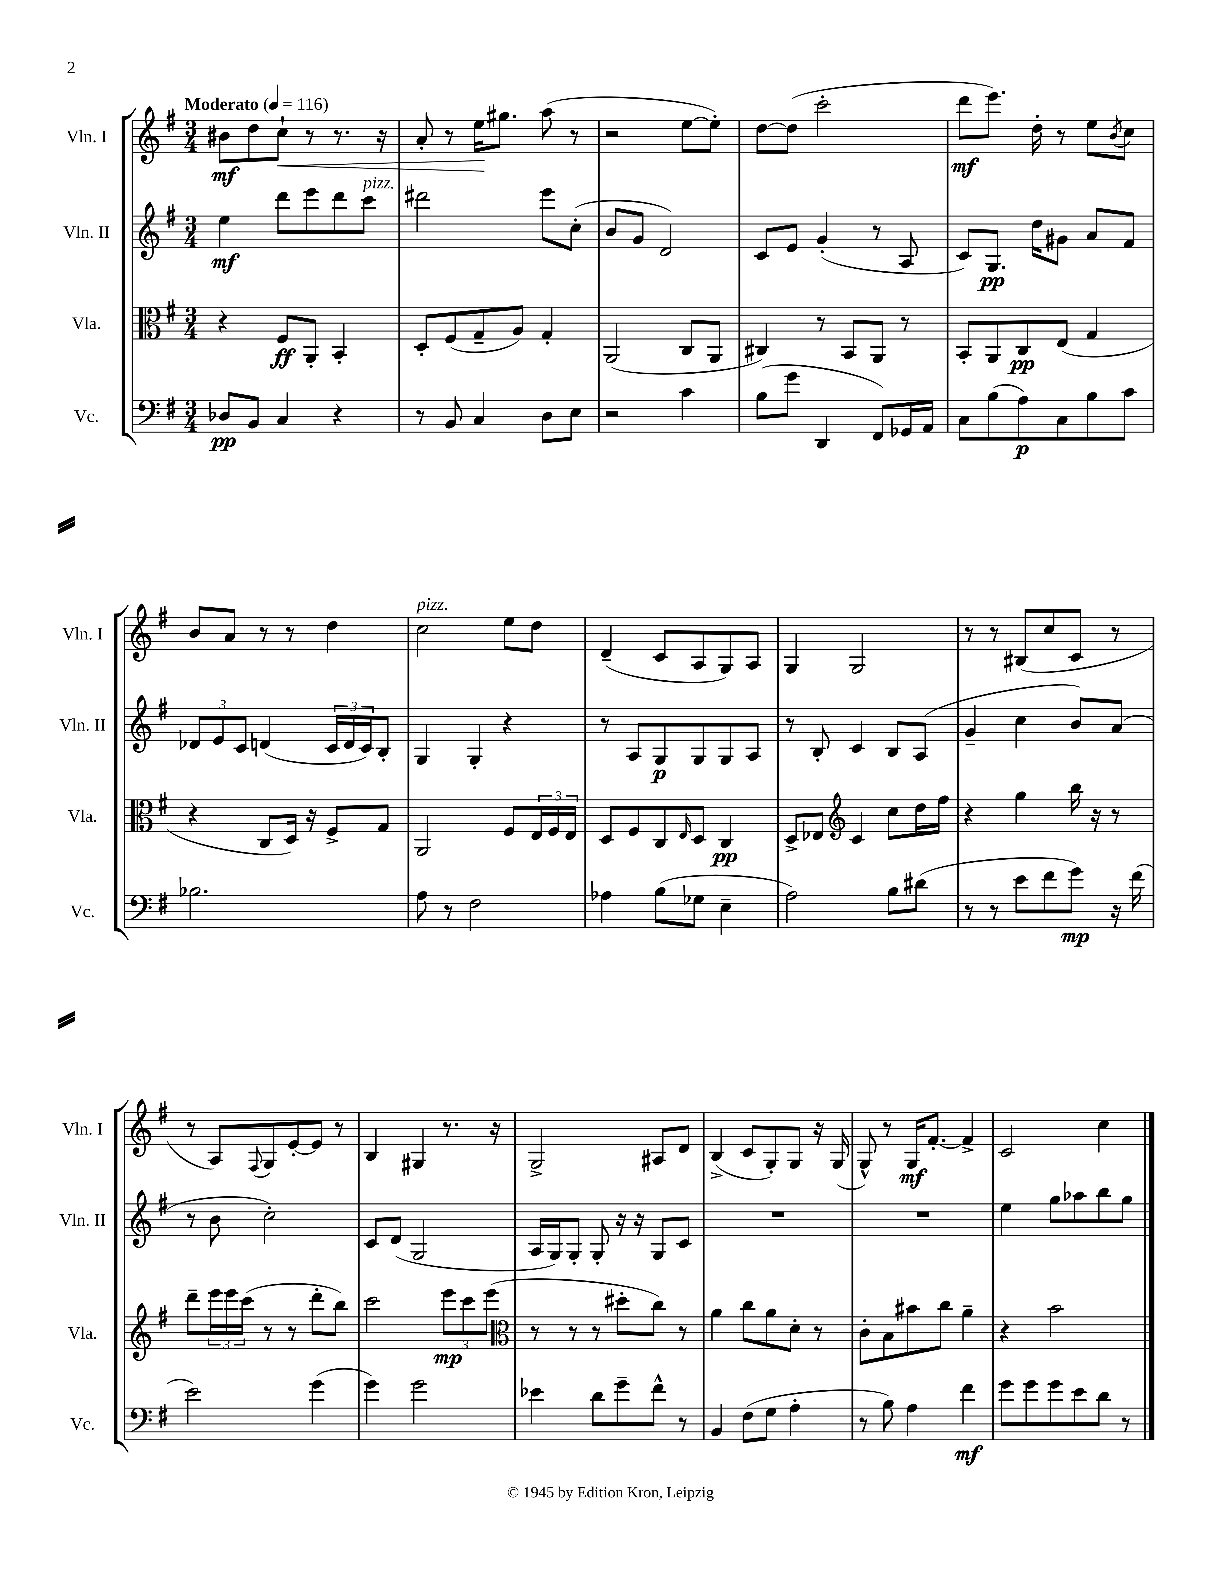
<<
\new StaffGroup <<
\new Staff = "s0" \with { instrumentName = "Vln. I" shortInstrumentName = "Vln. I" } {
    \clef treble \key g \major \numericTimeSignature \time 3/4 \tempo "Moderato" 4 = 116
    bis'8\mf d''8 c''8-!\< r8 r8. r16 |
    a'8-. r8 e''16\! gis''8. a''8( r8 |
    r2 e''8~ e''8-.) |
    d''8~ d''8( c'''2-. |
    d'''8\mf e'''8.) d''16-. r8 e''8 \acciaccatura { b'8 } c''8 |
    b'8 a'8 r8 r8 d''4 |
    c''2^\markup { \italic "pizz." } e''8 d''8 |
    d'4--( c'8 a8 g8) a8 |
    g4 g2 |
    r8 r8 bis8( c''8 c'8 r8 |
    r8 a8) \appoggiatura { fis8 } g8 e'8~-. e'8 r8 |
    b4 gis4 r8. r16 |
    g2-> ais8 d'8 |
    b4->( c'8 g8-.) g8 r16 g16( |
    g8-^) r8 g16\mf fis'8.~-. fis'4-> |
    c'2 c''4 \bar "|." |
}
\new Staff = "s1" \with { instrumentName = "Vln. II" shortInstrumentName = "Vln. II" } {
    \clef treble \key g \major \numericTimeSignature \time 3/4
    e''4\mf d'''8 e'''8 d'''8 c'''8^\markup { \italic "pizz." } |
    dis'''2 e'''8 c''8-.( |
    b'8 g'8 d'2) |
    c'8 e'8 g'4-.( r8 a8 |
    c'8) g8.\pp d''16 gis'8 a'8 fis'8 |
    \tuplet 3/2 { des'8 e'8 c'8 } d'4( \tuplet 3/2 { c'16 d'16 c'16) } b8-. |
    g4 g4-. r4 |
    r8 a8 g8\p g8 g8 a8 |
    r8 b8-. c'4 b8 a8( |
    g'4-- c''4 b'8) a'8( |
    r8 b'8 c''2-.) |
    c'8 d'8( g2 |
    a16 g16) g8-. g8-. r16 r16 g8 c'8 |
    R2. |
    R2. |
    e''4 g''8 aes''8 b''8 g''8 \bar "|." |
}
\new Staff = "s2" \with { instrumentName = "Vla." shortInstrumentName = "Vla." } {
    \clef alto \key g \major \numericTimeSignature \time 3/4
    r4 fis8\ff a,8-. b,4-. |
    d8-. fis8( g8-- a8) g4-. |
    a,2( c8 a,8 |
    cis4) r8 b,8 a,8 r8 |
    b,8-. a,8 c8\pp e8( g4 |
    r4 c8 d16) r16 fis8-> g8 |
    a,2 fis8 \tuplet 3/2 { e16 fis16 e16 } |
    d8 fis8 c8 \grace { e16 } d8 c4\pp |
    d8-> ees8 \clef treble c'4 c''8 d''16 fis''16 |
    r4 g''4 b''16 r16 r8 |
    d'''8-- \tuplet 3/2 { e'''16 e'''16 c'''16( } r8 r8 d'''8-. b''8) |
    c'''2 \tuplet 3/2 { e'''8\mp c'''8 e'''8( } |
    \clef alto r8 r8 r8 dis''8-. c''8) r8 |
    a'4 c''8 a'8 d'8-. r8 |
    c'8-. b8 bis'8 c''8 a'4-- |
    r4 b'2 \bar "|." |
}
\new Staff = "s3" \with { instrumentName = "Vc." shortInstrumentName = "Vc." } {
    \clef bass \key g \major \numericTimeSignature \time 3/4
    des8\pp b,8 c4 r4 |
    r8 b,8 c4 d8 e8 |
    r2 c'4 |
    b8( g'8 d,4 fis,8) ges,16 a,16 |
    c8 b8( a8\p) c8 b8 c'8 |
    bes2. |
    a8 r8 fis2 |
    aes4 b8( ges8 e4-- |
    a2) b8 dis'8( |
    r8 r8 e'8 fis'8 g'8\mp) r16 fis'16( |
    e'2) g'4( |
    g'4) g'2 |
    ees'4 d'8 g'8-- fis'8-^ r8 |
    b,4 fis8( g8 a4-. |
    r8 b8) a4 fis'4\mf |
    g'8 g'8 g'8 e'8 d'8 r8 \bar "|." |
}
>>
>>
\layout { \context { \Score \remove "Bar_number_engraver" } }
